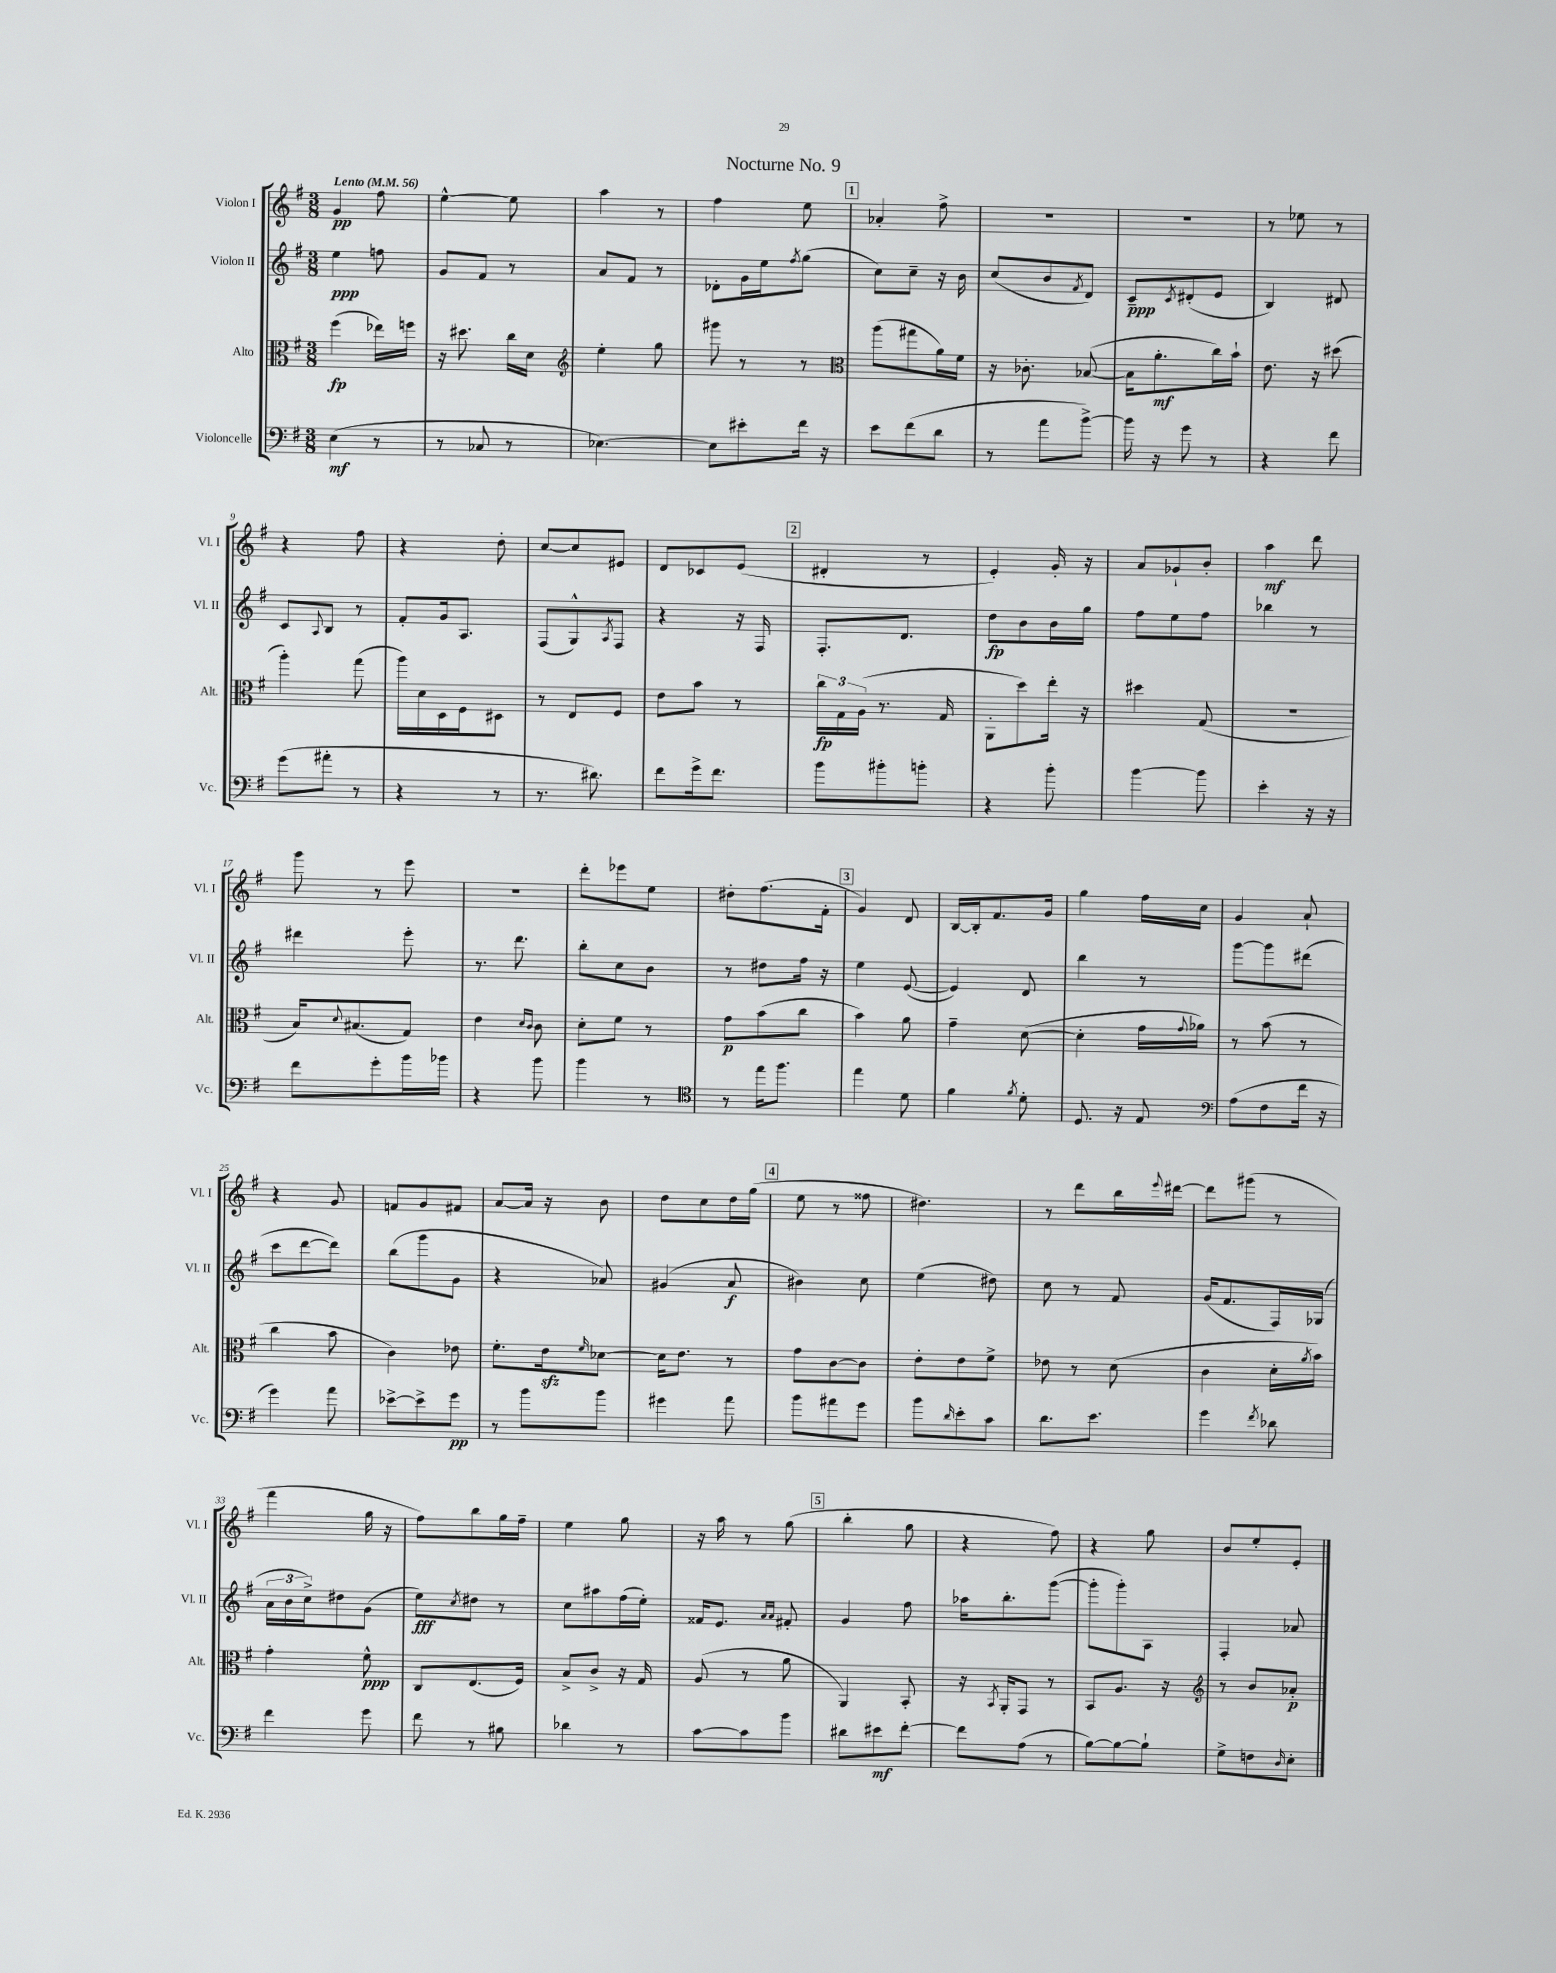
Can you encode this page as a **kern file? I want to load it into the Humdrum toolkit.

**kern	**dynam	**kern	**dynam	**kern	**dynam	**kern	**dynam
*part4	*part4	*part3	*part3	*part2	*part2	*part1	*part1
*staff4	*staff4	*staff3	*staff3	*staff2	*staff2	*staff1	*staff1
*I"Violoncelle	*	*I"Alto	*	*I"Violon II	*	*I"Violon I	*
*I'Vc.	*	*I'Alt.	*	*I'Vl. II	*	*I'Vl. I	*
*clefF4	*	*clefC3	*	*clefG2	*	*clefG2	*
*k[f#]	*	*k[f#]	*	*k[f#]	*	*k[f#]	*
*M3/8	*	*M3/8	*	*M3/8	*	*M3/8	*
*MM56	*	*MM56	*	*MM56	*	*MM56	*
=1	=1	=1	=1	=1	=1	=1	=1
!	!	!	!	!	!	!LO:TX:a:B:t=Lento	!
(4E\	mf	(4ff#\	fp	4ee\	ppp	4g/	pp
8r	.	16ee-X\LL)	.	8ffn\	.	8ff#\	.
.	.	16ffn\JJ	.	.	.	.	.
=2	=2	=2	=2	=2	=2	=2	=2
8r	.	16r	.	8g/L	.	[4ee^^\	.
.	.	8.dd#X\	.	.	.	.	.
8C-X/	.	.	.	8f#/J	.	.	.
8r	.	16cc\LL	.	8r	.	8ee\]	.
.	.	16d\JJ	.	.	.	.	.
=3	=3	=3	=3	=3	=3	=3	=3
*	*	*clefG2	*	*	*	*	*
[4.E-X\)	.	4ee'\	.	8a/L	.	4aa\	.
.	.	.	.	8f#/J	.	.	.
.	.	8gg\	.	8r	.	8r	.
=4	=4	=4	=4	=4	=4	=4	=4
8E-\L]	.	8ggg#X\	.	8d-X'\L	.	4ff#\	.
8e#X'\	.	8r	.	16g\L	.	.	.
.	.	.	.	16ee\J	.	.	.
.	.	.	.	8qff#/	.	.	.
16f#\Jk	.	8r	.	(8gg\J	.	8ee\	.
16r	.	.	.	.	.	.	.
!!LO:REH:place=s1:t=1
=5	=5	=5	=5	=5	=5	=5	=5
*	*	*clefC3	*	*	*	*	*
8e\L	.	(8aa\L	.	8cc\L)	.	4a-X'/	.
(8f#\	.	8gg#X\	.	8cc~\J	.	.	.
8d\J	.	16a\L)	.	16r	.	8ff#^\	.
.	.	16f#\JJ	.	16b\	.	.	.
=6	=6	=6	=6	=6	=6	=6	=6
8r	.	16r	.	(8cc/L	.	4.r	.
.	.	8.c-X'\	.	.	.	.	.
8a\L	.	.	.	8b/	.	.	.
.	.	.	.	8qf#/	.	.	.
[8b^\J)	.	([8B-X/	.	8d/J)	.	.	.
=7	=7	=7	=7	=7	=7	=7	=7
16b\]	.	16B-\KL]	.	8c~/L	ppp	4.r	.
16r	.	8.a'\	mf	.	.	.	.
.	.	.	.	8qc/	.	.	.
8g\	.	.	.	(8d#X'/	.	.	.
8r	.	16cc\L)	.	8e/J	.	.	.
.	.	16b`\JJ	.	.	.	.	.
=8	=8	=8	=8	=8	=8	=8	=8
4r	.	8.e\	.	4B/)	.	8r	.
.	.	.	.	.	.	8ee-X\	.
.	.	16r	.	.	.	.	.
8f#\	.	(8dd#X\	.	8d#X/	.	8r	.
!!LO:LB:g=z
=9	=9	=9	=9	=9	=9	=9	=9
(8g\L	.	4aa'\)	.	8c/L	.	4r	.
.	.	.	.	8qqA/	.	.	.
8a#X'\J	.	.	.	8B/J	.	.	.
8r	.	(8gg\	.	8r	.	8ff#\	.
=10	=10	=10	=10	=10	=10	=10	=10
4r	.	16aa\LL)	.	8f#'/L	.	4r	.
.	.	16d\	.	.	.	.	.
.	.	16D\	.	16g/k	.	.	.
.	.	16F#\J	.	8.A/J	.	.	.
8r	.	8D#X\J	.	.	.	8dd'\	.
=11	=11	=11	=11	=11	=11	=11	=11
8.r	.	8r	.	(8F#/L	.	[8cc/L	.
.	.	8E/L	.	8G^^/)	.	8cc/]	.
8.d#X\)	.	.	.	.	.	.	.
.	.	.	.	8qA/	.	.	.
.	.	8F#/J	.	8F#/J	.	8e#X/J	.
=12	=12	=12	=12	=12	=12	=12	=12
8f#\L	.	8e\L	.	4r	.	8d/L	.
16g^\k	.	8b\J	.	.	.	8c-X/	.
8.f#\J	.	.	.	.	.	.	.
.	.	8r	.	16r	.	(8e/J	.
.	.	.	.	16F#/	.	.	.
!!LO:REH:place=s1:t=2
=13	=13	=13	=13	=13	=13	=13	=13
8b\L	.	24cc\LL	fp	8.F#'/L	.	4d#X'/	.
.	.	24G\	.	.	.	.	.
.	.	(24A\JJ	.	.	.	.	.
8b#X'\	.	8.r	.	.	.	.	.
.	.	.	.	8.d/J	.	.	.
8bn'\J	.	.	.	.	.	8r	.
.	.	16G/	.	.	.	.	.
=14	=14	=14	=14	=14	=14	=14	=14
4r	.	8AA'\L	.	8dd\L	fp	4e'/)	.
.	.	8dd\)	.	8b\	.	.	.
8b'\	.	16ee'\Jk	.	16b\L	.	16g'/	.
.	.	16r	.	16gg\JJ	.	16r	.
=15	=15	=15	=15	=15	=15	=15	=15
[4b\	.	4dd#X\	.	8ff#\L	.	8a/L	.
.	.	.	.	8ee\	.	8g-X`/	.
8b\]	.	(8G/	.	8ff#\J	.	8b'/J	.
=16	=16	=16	=16	=16	=16	=16	=16
4e'\	.	4.r	.	4bb-X\	.	4aa\	mf
16r	.	.	.	8r	.	8ddd\	.
16r	.	.	.	.	.	.	.
!!LO:LB:g=z
=17	=17	=17	=17	=17	=17	=17	=17
8f#\L	.	16B/KL)	.	4ddd#X\	.	8ggg\	.
.	.	8qqd/	.	.	.	.	.
.	.	(8.B#X/	.	.	.	.	.
8g'\	.	.	.	.	.	8r	.
16b\L	.	8G/J)	.	8eee'\	.	8eee\	.
16b-X\JJ	.	.	.	.	.	.	.
=18	=18	=18	=18	=18	=18	=18	=18
4r	.	4e\	.	8.r	.	4.r	.
.	.	.	.	8.ddd\	.	.	.
.	.	16qqd/LL	.	.	.	.	.
.	.	16qqc/JJ	.	.	.	.	.
8b\	.	8c\	.	.	.	.	.
=19	=19	=19	=19	=19	=19	=19	=19
4b\	.	8d'\L	.	8bb'\L	.	8ddd'\L	.
.	.	8f#\J	.	8cc\	.	8eee-X\	.
8r	.	8r	.	8b\J	.	8ee\J	.
=20	=20	=20	=20	=20	=20	=20	=20
*clefC4	*	*	*	*	*	*	*
8r	.	8g\L	p	8r	.	8dd#X'\L	.
16ee\KL	.	(8b\	.	8dd#X\L	.	(8.ff#\	.
8.ff#\J	.	.	.	.	.	.	.
.	.	8cc\J	.	16ff#\Jk	.	.	.
.	.	.	.	16r	.	16f#'\Jk	.
!!LO:REH:place=s1:t=3
=21	=21	=21	=21	=21	=21	=21	=21
4ee\	.	4b\)	.	4ee\	.	4g/)	.
8d\	.	8a\	.	([8e/	.	8d/	.
=22	=22	=22	=22	=22	=22	=22	=22
4f#\	.	4g~\	.	4e/])	.	[16B/LL	.
.	.	.	.	.	.	16B'/J]	.
.	.	.	.	.	.	8.f#/	.
8qf#/	.	.	.	.	.	.	.
8d'\	.	([8d\	.	8d/	.	.	.
.	.	.	.	.	.	16g/Jk	.
=23	=23	=23	=23	=23	=23	=23	=23
8.D/	.	4d'\]	.	4bb\	.	4gg\	.
16r	.	.	.	.	.	.	.
8E/	.	16g\LL	.	8r	.	16ff#\LL	.
.	.	8qqg/	.	.	.	.	.
.	.	16a-X\JJ)	.	.	.	16cc\JJ	.
=24	=24	=24	=24	=24	=24	=24	=24
*clefF4	*	*	*	*	*	*	*
(8A\L	.	8r	.	[8ggg\L	.	4g/	.
8F#\	.	(8b\	.	8ggg\]	.	.	.
16f#\Jk	.	8r	.	(8ddd#X\J	.	8a`/	.
16r	.	.	.	.	.	.	.
!!LO:LB:g=z
=25	=25	=25	=25	=25	=25	=25	=25
4g\)	.	4cc\	.	8ccc\L	.	4r	.
.	.	.	.	[8ddd\	.	.	.
8a\	.	8b\	.	8ddd\J])	.	8g/	.
=26	=26	=26	=26	=26	=26	=26	=26
[8e-X^\L	.	4c\)	.	(8bb\L	.	8fn/L	.
8e-^\]	.	.	.	8ggg\	.	8g/	.
8g\J	pp	8e-X\	.	8g\J	.	8f#X/J	.
=27	=27	=27	=27	=27	=27	=27	=27
8r	.	8.f#'\L	.	4r	.	[8a/L	.
8b\L	.	.	.	.	.	16a/Jk]	.
.	.	16ezz\k	.	.	.	16r	.
.	.	16qqf#/	.	.	.	.	.
8b\J	.	[8d-X\J	.	8a-X/)	.	8b\	.
=28	=28	=28	=28	=28	=28	=28	=28
4g#X\	.	16d-\KL]	.	(4g#X/	.	8dd\L	.
.	.	8.e\J	.	.	.	.	.
.	.	.	.	.	.	8cc\	.
8a\	.	8r	.	8a/	f	16dd\L	.
.	.	.	.	.	.	(16gg\JJ	.
!!LO:REH:place=s1:t=4
=29	=29	=29	=29	=29	=29	=29	=29
8b\L	.	8g\L	.	4b#X\)	.	8ee\	.
8a#X\	.	[8c\	.	.	.	8r	.
8g\J	.	8c\J]	.	8cc\	.	8ff##X\	.
=30	=30	=30	=30	=30	=30	=30	=30
8b\L	.	8e'\L	.	(4ee\	.	4.dd#X\)	.
16qqd/	.	.	.	.	.	.	.
8e'\	.	8e\	.	.	.	.	.
8c\J	.	8f#^\J	.	8dd#X\)	.	.	.
=31	=31	=31	=31	=31	=31	=31	=31
8.d\L	.	8e-X\	.	8cc\	.	8r	.
.	.	8r	.	8r	.	8ddd\L	.
8.e\J	.	.	.	.	.	.	.
.	.	(8d\	.	8f#/	.	16bb\L	.
.	.	.	.	.	.	8qqeee/	.
.	.	.	.	.	.	[16ddd#X\JJ	.
=32	=32	=32	=32	=32	=32	=32	=32
4g\	.	4c\	.	(16g/KL	.	8ddd#\L]	.
.	.	.	.	8.f#/	.	.	.
.	.	.	.	.	.	(8ggg#X\J	.
8qf#/	.	.	.	.	.	.	.
8d-X\	.	16d'\LL	.	16F#/L)	.	8r	.
.	.	8qa/	.	.	.	.	.
.	.	16b\JJ)	.	(16G-X/JJ	.	.	.
!!LO:LB:g=z
=33	=33	=33	=33	=33	=33	=33	=33
4f#\	.	4g'\	.	24a\LL	.	4fff#\	.
.	.	.	.	24b\	.	.	.
.	.	.	.	24cc^\J)	.	.	.
.	.	.	.	8dd#X\	.	.	.
8g\	.	8f#^^\	ppp	(8g\J	.	16gg\	.
.	.	.	.	.	.	16r	.
=34	=34	=34	=34	=34	=34	=34	=34
8f#\	.	8C/L	.	8ee\L)	fff	8ff#\L)	.
.	.	.	.	8qcc/	.	.	.
8r	.	(8.E/	.	8dd#X\J	.	8bb\	.
8B#X\	.	.	.	8r	.	16gg\L	.
.	.	16F#/Jk)	.	.	.	16ff#~\JJ	.
=35	=35	=35	=35	=35	=35	=35	=35
4d-X\	.	8B^/L	.	8cc\L	.	4ee\	.
.	.	8c^/J	.	8aa#X\	.	.	.
8r	.	16r	.	(16ff#\L	.	8gg\	.
.	.	16G/	.	16ee'\JJ)	.	.	.
=36	=36	=36	=36	=36	=36	=36	=36
[8c\L	.	(8A/	.	16f##X/KL	.	16r	.
.	.	.	.	8.e/J	.	16aa\	.
8c\]	.	8r	.	.	.	8r	.
.	.	.	.	16qqa/LL	.	.	.
.	.	.	.	16qqa/JJ	.	.	.
8b\J	.	8a\	.	8f#X'/	.	(8gg\	.
!!LO:REH:place=s1:t=5
=37	=37	=37	=37	=37	=37	=37	=37
8d#X\L	.	4AA/)	.	4g/	.	4bb'\	.
8e#X\	mf	.	.	.	.	.	.
[8f#'\J	.	8BB'/	.	8ff#\	.	8gg\	.
=38	=38	=38	=38	=38	=38	=38	=38
8f#\L]	.	16r	.	16aa-X\KL	.	4r	.
.	.	8qBB/	.	.	.	.	.
.	.	16AA'/KL	.	8.bb'\	.	.	.
(8A\J	.	8GG/J	.	.	.	.	.
8r	.	8r	.	([8ggg\J	.	8ff#\)	.
=39	=39	=39	=39	=39	=39	=39	=39
[8B\L)	.	8BB/L	.	8ggg'\L]	.	4r	.
8B\_	.	8.A/J	.	8ggg'\)	.	.	.
8B`\J]	.	.	.	8A\J	.	8gg\	.
.	.	16r	.	.	.	.	.
=40	=40	=40	=40	=40	=40	=40	=40
*	*	*clefG2	*	*	*	*	*
8G^\L	.	8r	.	4F#'/	.	8b/L	.
8Fn\	.	8b/L	.	.	.	8ee'/	.
16qqD/	.	.	.	.	.	.	.
8E'\J	.	8a-X'/J	p	8a-X/	.	8e'/J	.
==	==	==	==	==	==	==	==
*-	*-	*-	*-	*-	*-	*-	*-
